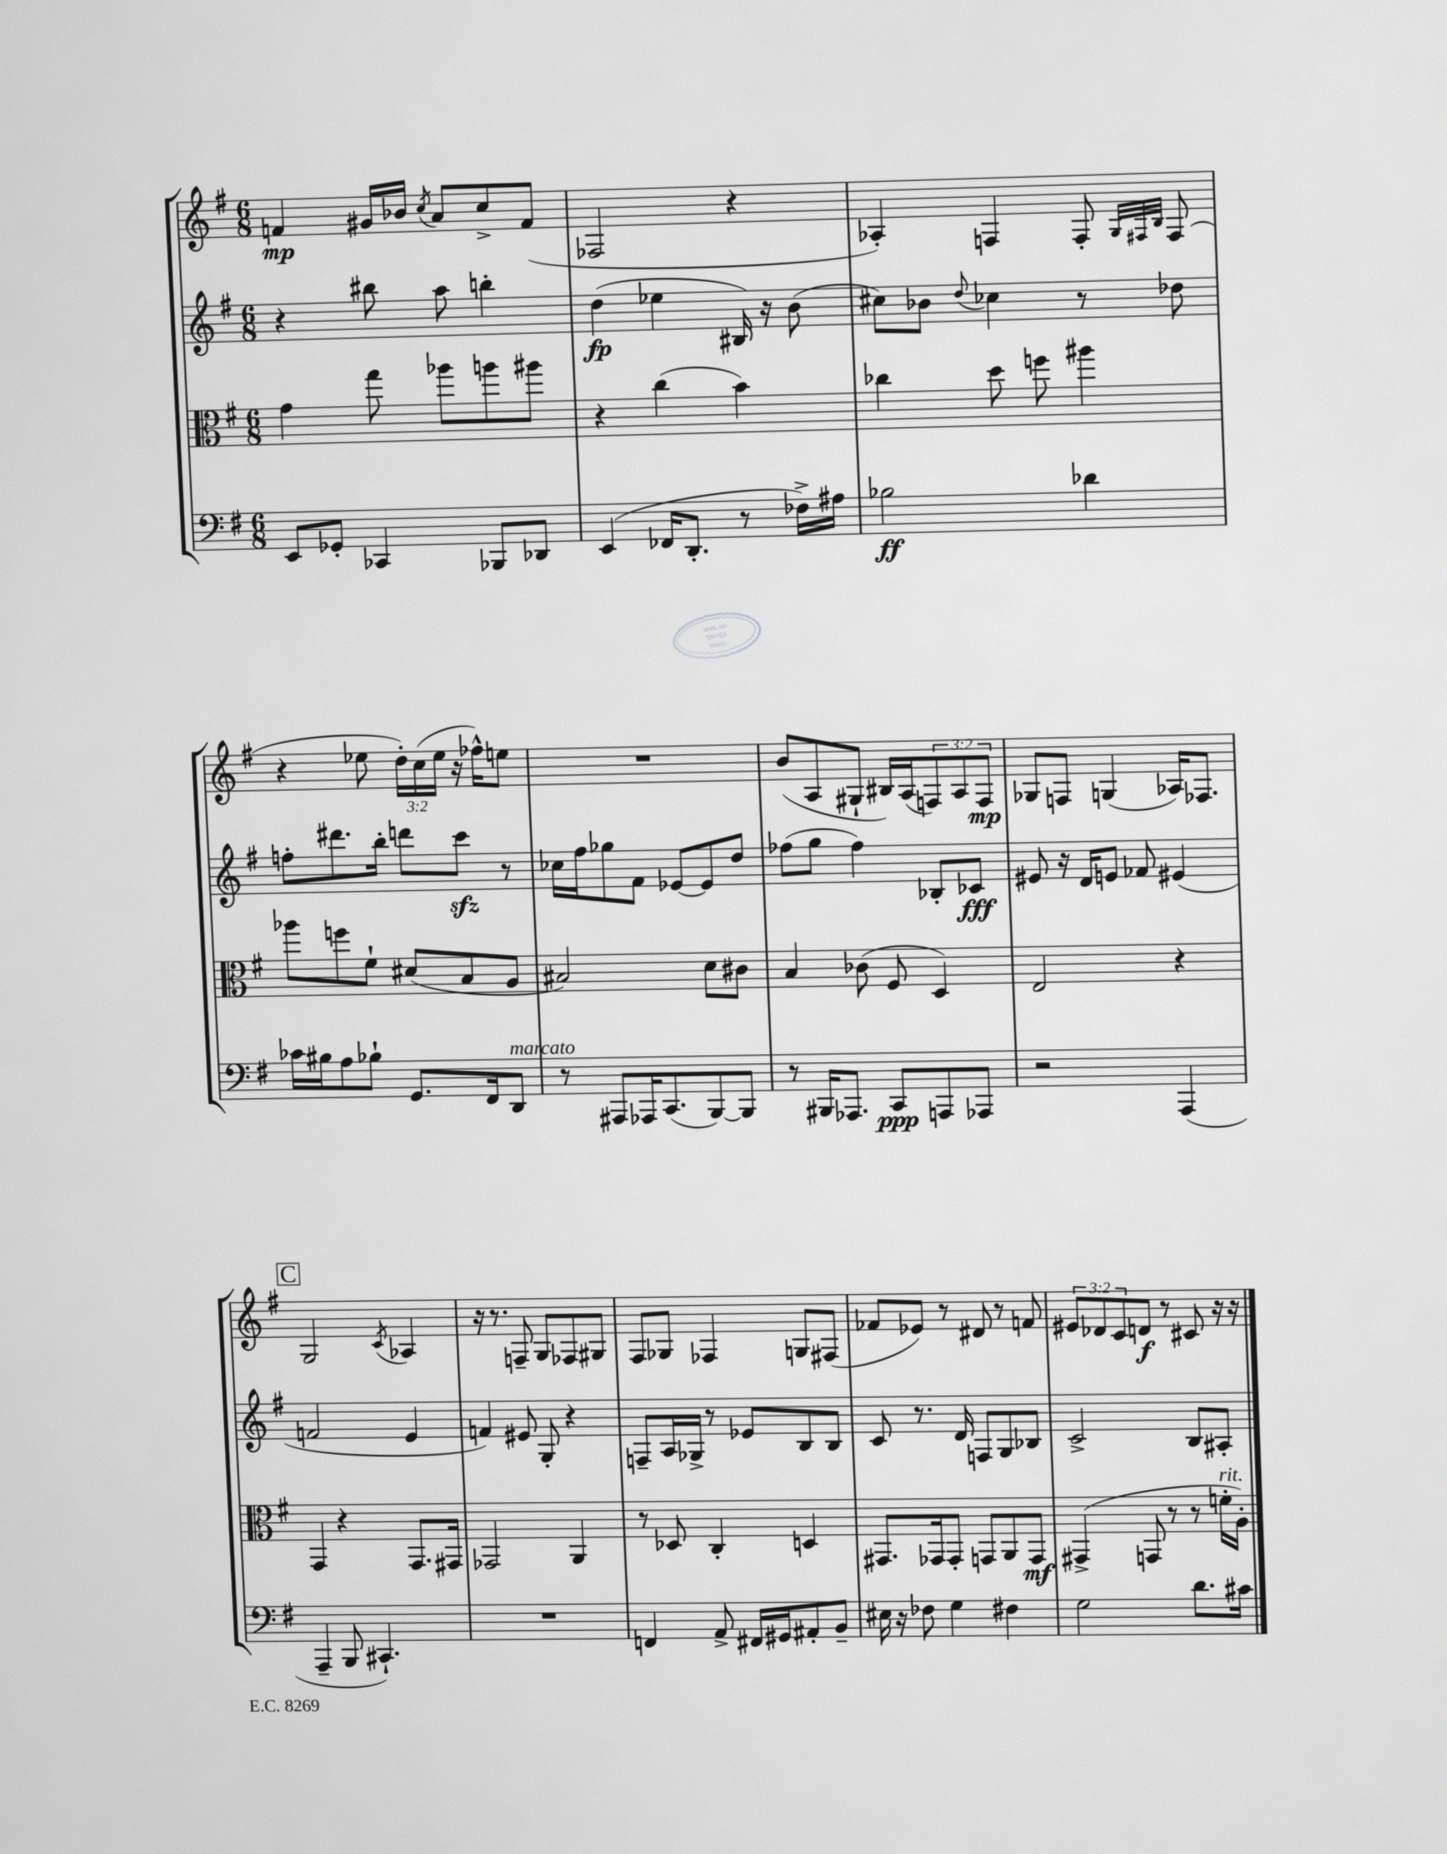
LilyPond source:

<<
\new StaffGroup <<
\new Staff = "s0" {
    \clef treble \key g \major \numericTimeSignature \time 6/8 \override Staff.TupletNumber.text = #tuplet-number::calc-fraction-text
    f'4\mp gis'16 bes'16 \acciaccatura { c''8 } a'8 c''8-> f'8( |
    fes2 r4 |
    aes4-.) f4 f8-. \grace { g32 fis32 b32 } fis8( |
    r4 ees''8 \tuplet 3/2 { d''16-.) c''16( ees''16 } r16 fes''16-^) e''8 |
    R2. |
    b'8( a8 gis8-! bis16) a16( \tuplet 3/2 { f8) a8 f8\mp } |
    ges8 f8 g4( aes16) fes8. |
    \mark \markup { \box "C" } g2 \acciaccatura { c'8 } aes4 |
    r16 r8. f8-- g8 fes8 gis8 |
    fis8 ges8 fes4 g8 fis8( |
    fes'8 ees'8) r8 dis'8 r8 f'8 |
    \tuplet 3/2 { eis'8 des'8 c'8 } d'8\f r8 cis'8 r16 r16 \bar "|." |
}
\new Staff = "s1" {
    \clef treble \key g \major \numericTimeSignature \time 6/8
    r4 bis''8 a''8 b''4-. |
    d''4\fp( ees''4 bis16) r16 b'8( |
    cis''8) bes'8 \appoggiatura { d''8 } ces''4 r8 des''8 |
    f''8-. dis'''8. b''16-. d'''8 c'''8\sfz r8 |
    ces''16 fis''16 ges''8 fis'8 ees'8~ ees'8 d''8 |
    fes''8( g''8 fes''4) bes8-. ces'8\fff |
    eis'8 r16 d'16 e'8 fes'8 eis'4( |
    \mark \markup { \box "C" } f'2 e'4 |
    f'4) eis'8 g8-. r4 |
    f8-- a16 ges16-> r8 ees'8 b8 b8 |
    c'8 r8. d'16 f8 g8 bes8 |
    c'2-> b8 ais8-. \bar "|." |
}
\new Staff = "s2" {
    \clef alto \key g \major \numericTimeSignature \time 6/8
    g'4 g''8 aes''8 a''8 ais''8 |
    r4 c''4( b'4) |
    ces''4 d''8 f''8 ais''4 |
    aes''8 f''8 fis'8-! dis'8( b8 a8 |
    bis2) d'8 cis'8 |
    b4 ces'8( fis8 d4) |
    e2 r4 |
    \mark \markup { \box "C" } g,4 r4 g,8. gis,16 |
    ges,2 a,4 |
    r8 des8 c4-. d4 |
    gis,8. ges,16 ges,8-. g,8 a,8 g,8\mf |
    gis,4->( g,8 r8 r8 f'16-.^\markup { \italic "rit." } a16-.) \bar "|." |
}
\new Staff = "s3" {
    \clef bass \key g \major \numericTimeSignature \time 6/8
    e,8 ges,8-. ces,4 bes,,8 des,8 |
    e,4( fes,16 d,8.-. r8 fes16->) ais16 |
    bes2\ff des'4 |
    ces'16 bis16 a8 bes8-! g,8. fis,16 d,8^\markup { \italic "marcato" } |
    r8 ais,,8 aes,,16 c,8.( b,,8~) b,,8 |
    r8 bis,,16 aes,,8. c,8\ppp a,,8 aes,,8 |
    r2 a,,4( |
    \mark \markup { \box "C" } a,,4-- b,,8 cis,4.-!) |
    R2. |
    f,4 a,8-> fis,16 gis,16 ais,8-. b,8-- |
    eis16 r16 fes8 g4 fis4 |
    g2 d'8. cis'16 \bar "|." |
}
>>
>>
\layout { \context { \Score \remove "Bar_number_engraver" } }
